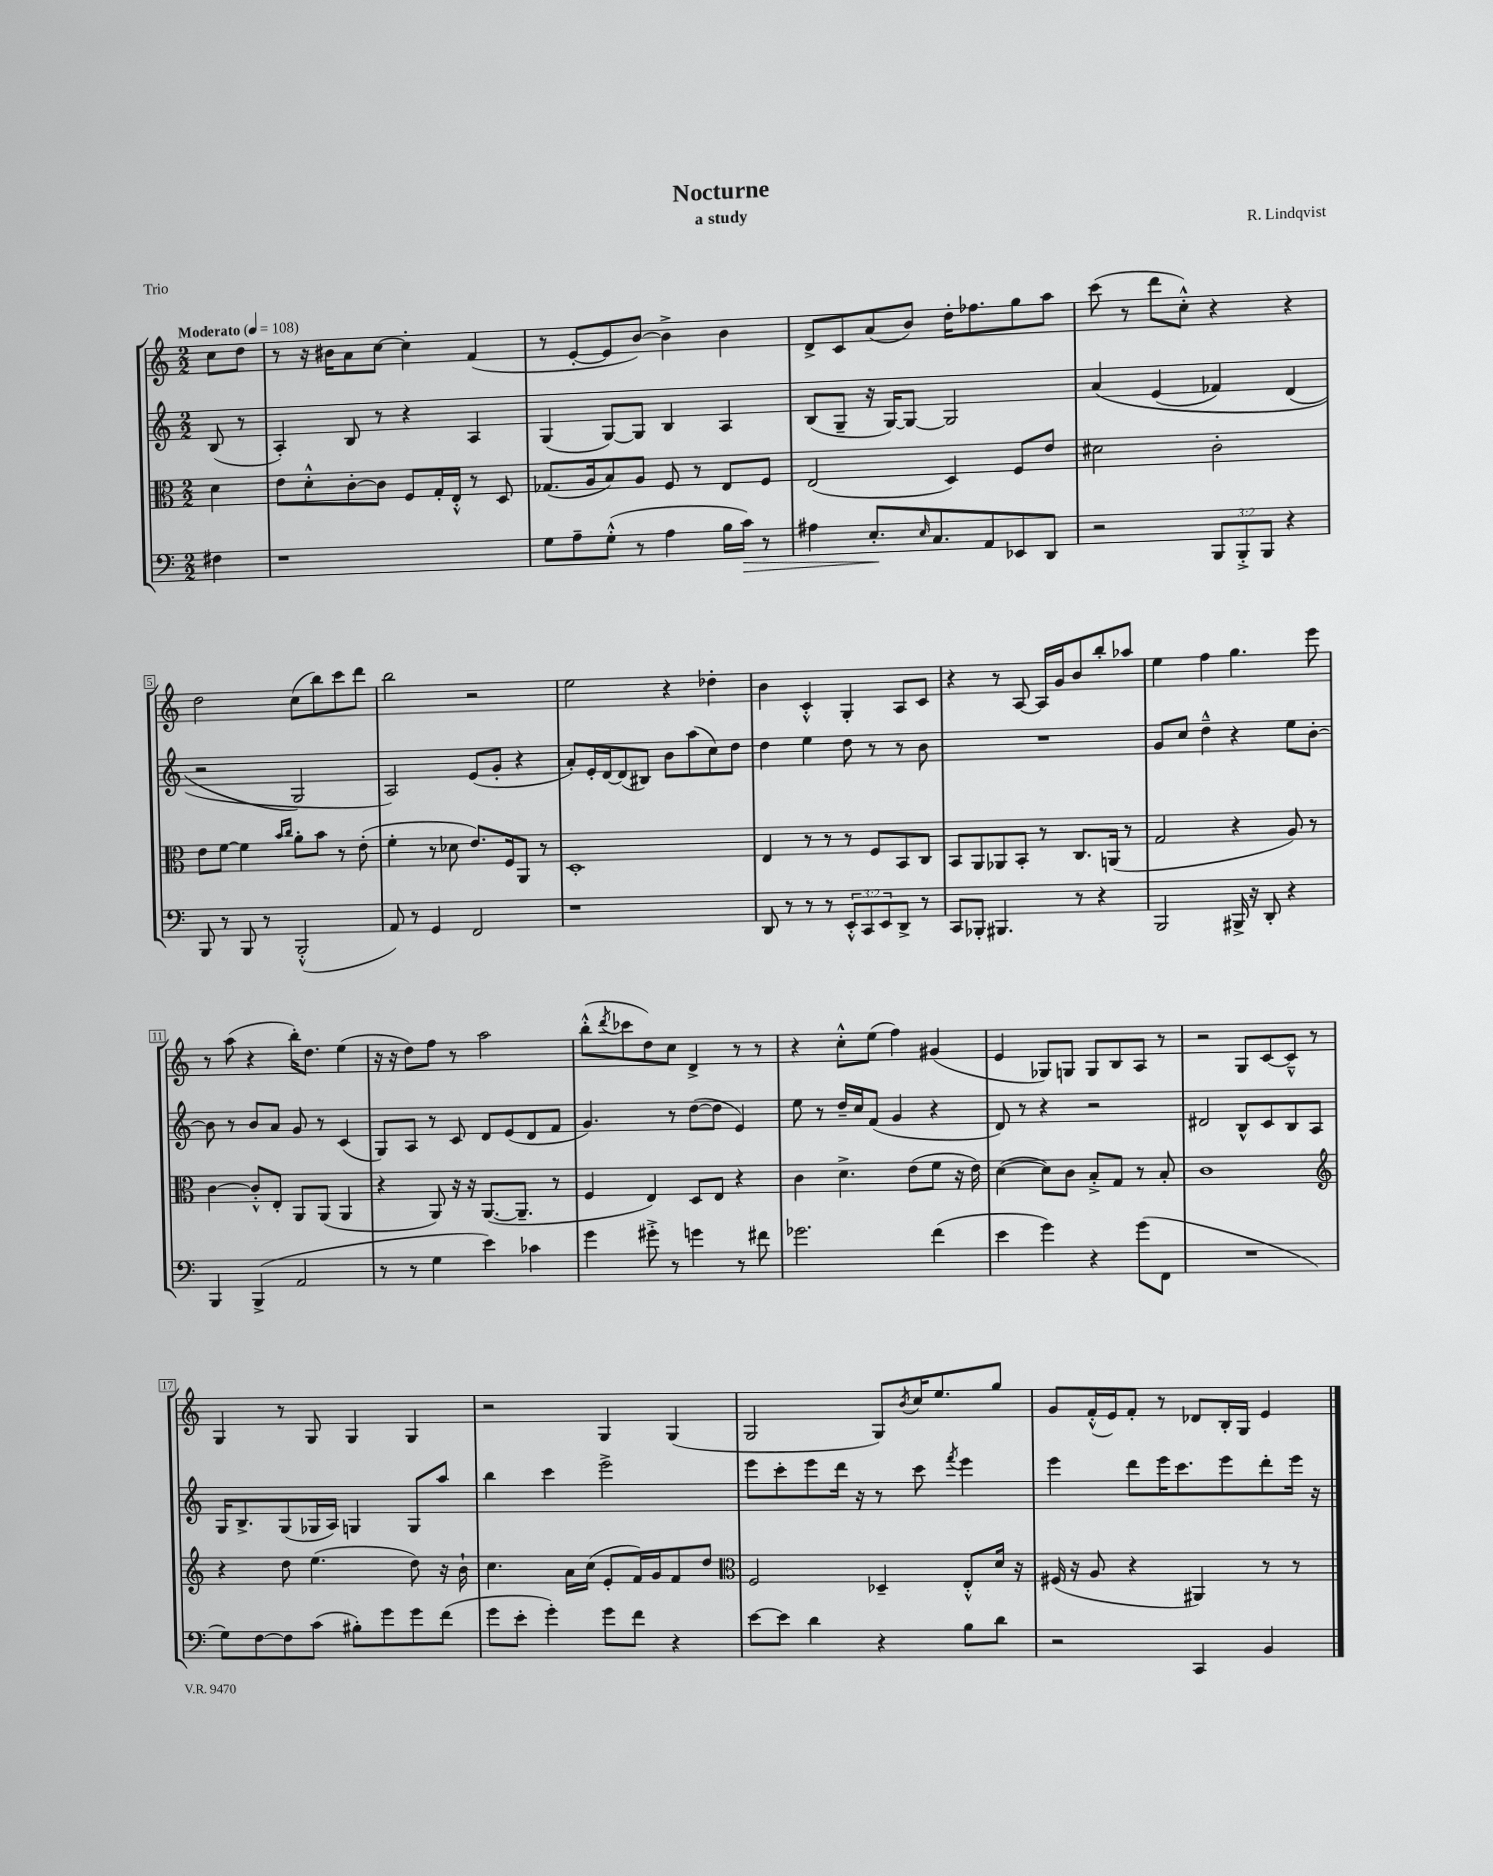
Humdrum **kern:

**kern	**kern	**kern	**kern
*staff4	*staff3	*staff2	*staff1
*clefF4	*clefC3	*clefG2	*clefG2
*k[]	*k[]	*k[]	*k[]
*M2/2	*M2/2	*M2/2	*M2/2
*MM108	*MM108	*MM108	*MM108
4F#\	4d\	(8B/	8cc\L
.	.	8r	8dd\J
=	=	=	=
1r	8e\L	4A'/)	8r
.	8d'^^\	.	16r
.	.	.	16b#\LK
.	[8c'\	8B/	8a\
.	8c\]J	8r	[8cc\J
.	8F/L	4r	4cc'\]
.	16G'/L	.	.
.	16E'^^/JJ	.	.
.	8r	4A/	(4f/
.	8D/	.	.
=	=	=	=
8G\L	(8.G-/L	(4G/	8r
8A~\	.	.	[8e'/L
.	16A/k	.	.
(8G'^^\J	8B/)	[8G/L)	8e/]
8r	8A/J	8G/]J	[8b/J)
4A\	8F/	4B/	4b^\]
.	8r	.	.
16B\LL	8E/L	4A/	4b\
16c\JJ)	.	.	.
8r	8F/J	.	.
=	=	=	=
4A#\	(2E/	(8B/L	8d^/L
.	.	8G~/J	8c/
8.E'/L	.	16r	(8a/
.	.	[16G/LK)	.
.	.	8G/_J	8b/J)
16qqE/	.	.	.
8.C/	.	.	.
.	4D/)	2G/]	16dd'\LK
.	.	.	8.ff-\
8AA/	.	.	.
8EE-/	8F/L	.	8gg\
8DD/J	8e/J	.	8aa\J
=	=	=	=
2r	2d#\	&(4a/	(8ccc\
.	.	.	8r
.	.	(4e/	8ddd\L
.	.	.	8cc'^^\J)
12BBB/L	2c'\	4f-/)	4r
12BBB'^/	.	.	.
12BBB/J	.	.	.
4r	.	(4d/	4r
=	=	=	=
8BBB/	8e\L	2r	2dd\
8r	[8f\J	.	.
8BBB/	4f\]	.	.
8r	.	.	.
.	16qqb/LL	.	.
.	16qqcc/JJ	.	.
(2BBB'^^/	8a'\L	2G/&)	(8cc\L
.	8b\J	.	8bb\)
.	8r	.	8ccc\
.	(8e'\	.	8ddd\J
=	=	=	=
8AA/)	4f'\	2A/)	2bb\
8r	.	.	.
4GG/	8r	.	.
.	8d-\	.	.
2FF/	8.e/L)	(8e/L	2r
.	.	8g'/J	.
.	16F/k	.	.
.	8AA/J	4r	.
.	8r	.	.
=	=	=	=
1r	1D'	8a'/L)	2ee\
.	.	16e'/L	.
.	.	[16d/J	.
.	.	(8d/]	.
.	.	8B#/J)	.
.	.	8b\L	4r
.	.	(8aa\	.
.	.	8cc\)	4dd-'\
.	.	8dd\J	.
=	=	=	=
8DD/	4E/	4dd\	4b\
8r	.	.	.
8r	8r	4ee\	4c'^^/
8r	8r	.	.
12EE'^^/L	8r	8dd\	4G'/
12CC/	.	.	.
.	8F/L	8r	.
12EE/	.	.	.
8DD^/J	8BB/	8r	8A/L
8r	8C/J	8b\	8c/J
=	=	=	=
8CC/L	8BB/L	1r	4r
8BBB-'/J	8AA/	.	.
4.BBB#/	8AA-/	.	8r
.	8BB'/J	.	[8A/
.	8r	.	16A/]LL
.	.	.	16g/J
8r	8.C/L	.	8b/
4r	.	.	8bb'/
.	(16AA/Jk	.	.
.	8r	.	8aa-/J
=	=	=	=
2BBB/	2G/	8g/L	4ee\
.	.	8cc/J	.
.	.	4dd~^^\	4ff\
16BBB#^/	4r	4r	4.gg\
16r	.	.	.
8DD'/	.	.	.
4r	8A/)	8ee\L	.
.	8r	[8b'\J	8eee\
=	=	=	=
4BBB/	[4c\	8b\]	8r
.	.	8r	(8aa\
(4BBB^/	8c'^^/]L	8b/L	4r
.	8E'/J	8a/J	.
2AA/	8AA/L	8g/	16bb'\LK)
.	.	.	8.dd\J
.	(8AA/J	8r	.
.	4AA/	(4c/	(4ee\
=	=	=	=
8r	4r	8G/L)	16r
.	.	.	16r
8r	.	8A/J	8dd\L)
4G\	8AA/)	8r	8ff\J
.	16r	8c/	8r
.	16r	.	.
4e\)	([8.AA/L	8d/L	2aa\
.	.	(8e/	.
.	8.AA~/]J	.	.
4c-\	.	8d/	.
.	8r	8f/J	.
=	=	=	=
4g\	4F/	4.g/)	(8bb'^^\L
.	.	.	8qddd/
.	.	.	8ccc-\
8g#'^\	4E/)	.	8dd\)
8r	.	8r	8cc\J
4g\	8D/L	([8dd\L	4d^/
.	8E/J	8dd\]J	.
8r	4r	4e/)	8r
8f#\	.	.	8r
=	=	=	=
2.g-\	4c\	8ee\	4r
.	.	8r	.
.	4.d^\	16dd~/LL	8cc'^^\L
.	.	16cc/J	.
.	.	(8f/J	(8ee\J
.	.	4g/	4ff\)
.	(8e\L	.	.
(4f\	8f\J	4r	(4g#/
.	16r	.	.
.	16e\)	.	.
=	=	=	=
4e\	([4d\	8d/)	4e/
.	.	8r	.
4g\)	8d\]L)	4r	8G-/L)
.	8c\J	.	8G/J
4r	8B'^/L	2r	8G/L
.	8G/J	.	8B/
(8g\L	8r	.	8A/J
8FF\J	8B'/	.	8r
=	=	=	=
1r	1c	2d#/	2r
.	.	8B^^/L	8G/L
.	.	8c/	[8c/
.	.	8B/	8c~^^/]J
.	.	8A/J	8r
=	=	=	=
*	*clefG2	*	*
8G\L)	4r	16G/LK	4G/
.	.	8.B^/	.
[8F\	.	.	.
8F\]	8dd\	(8G/	8r
(8c\J	(4.ee\	16G-/L	8G/
.	.	16A/JJ)	.
8B#'\L)	.	4G/	4G/
8g\	.	.	.
8g\	8dd\)	8G/L	4G/
(8f\J	16r	8aa/J	.
.	16b`\	.	.
=	=	=	=
8g\L	4.cc\	4bb\	2r
8e'\J	.	.	.
4g'\)	.	4ccc\	.
.	16a\LL	.	.
.	(16cc\JJ	.	.
8g\L	8e'/L	2eee^\	4G/
8f\J	16f/L)	.	.
.	16g/J	.	.
4r	8f/	.	(4G/
.	8dd/J	.	.
=	=	=	=
*	*clefC3	*	*
[8e\L	2F/	8eee\L	2G/
8e\]J	.	8ccc'\	.
4d\	.	8eee\	.
.	.	16ddd\Jk	.
.	.	16r	.
4r	4D-~/	8r	8G/L)
.	.	.	8qb/
.	.	8ccc\	16cc/K
.	.	.	8.ee/
.	.	8qfff/	.
8B\L	8E'^^/L	4eee\	.
8d\J	16d/Jk	.	8gg/J
.	16r	.	.
=	=	=	=
2r	(16F#/	4eee\	8g/L
.	16r	.	.
.	8A/	.	(16f'^^/L
.	.	.	16e/J)
.	4r	8ddd\L	8f'/J
.	.	16eee\K	8r
.	.	8.ccc\	.
4CC/	4AA#/)	.	8d-/L
.	.	8eee\	16B'/L
.	.	.	16G/JJ
4BB/	8r	8ddd'\	4e/
.	8r	16eee\Jk	.
.	.	16r	.
==	==	==	==
*-	*-	*-	*-
